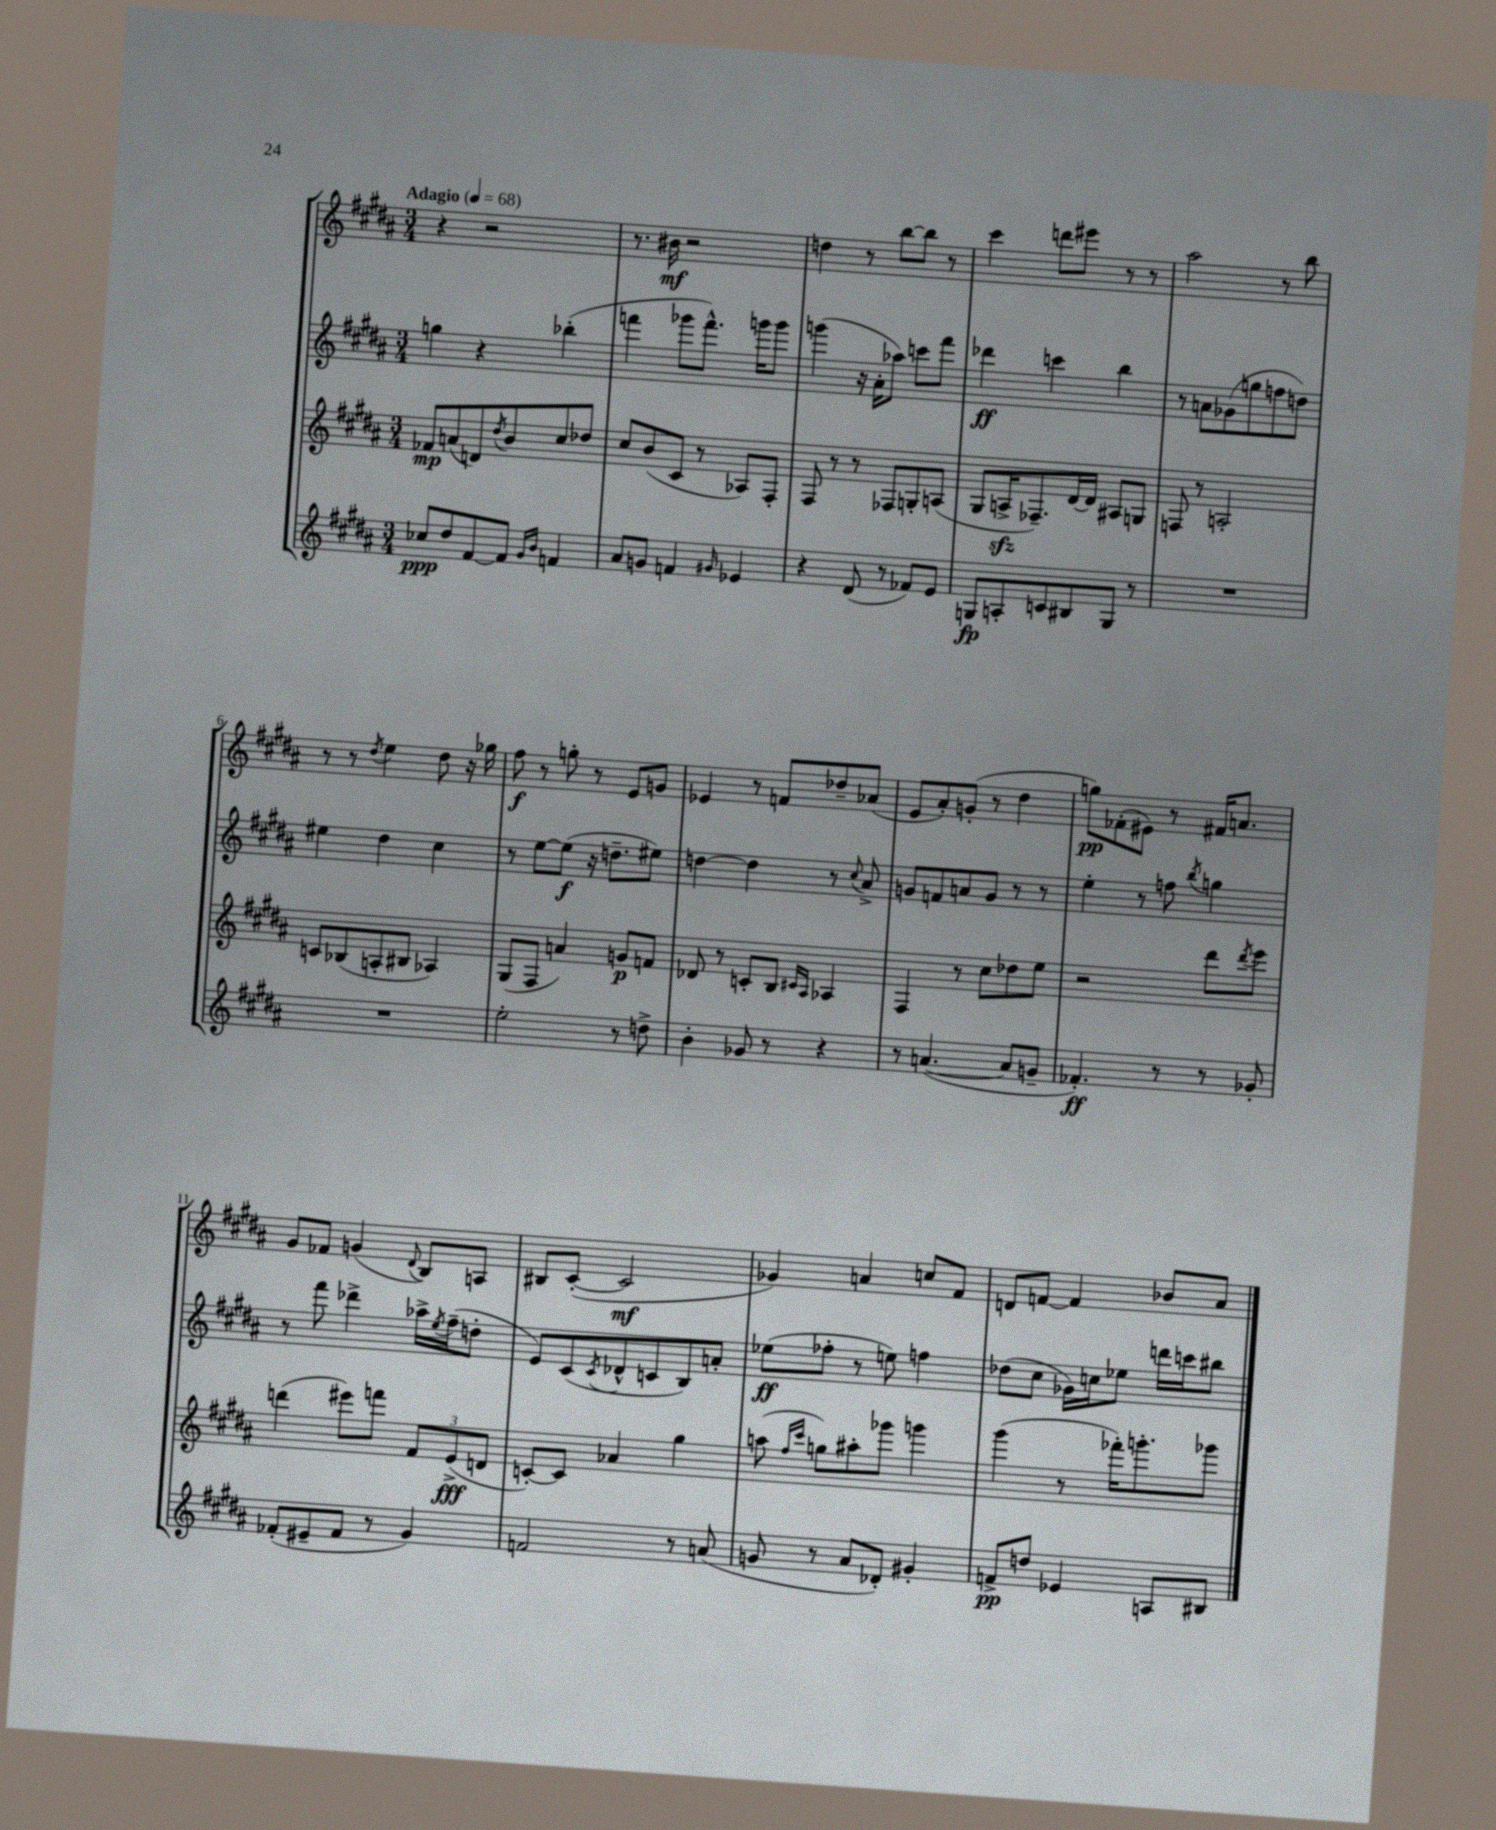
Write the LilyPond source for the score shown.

<<
\new StaffGroup <<
\new Staff = "s0" {
    \clef treble \key b \major \numericTimeSignature \time 3/4 \tempo "Adagio" 4 = 68
    r4 r2 |
    r8. bis'16\mf r2 |
    d''4 r8 b''8~ b''8 r8 |
    cis'''4 d'''8 eis'''8 r8 r8 |
    ais''2 r8 b''8 |
    r8 r8 \acciaccatura { dis''8 } e''4 dis''8 r16 ges''16 |
    fis''8\f r8 g''8-. r8 e'8 g'8 |
    ees'4 r8 f'8 des''8-- aes'8( |
    e'8 ais'8-.) g'8-.( r8 dis''4 |
    g''8\pp) fes'8-.( eis'8) r8 fis'16 a'8. |
    gis'8 fes'8 g'4( \appoggiatura { dis'8 } b8) a8 |
    bis8 cis'8~-.( cis'2\mf |
    ges'4) a'4 c''8 fis'8 |
    d'8 f'8~ f'4 bes'8 ais'8 \bar "|." |
}
\new Staff = "s1" {
    \clef treble \key b \major \numericTimeSignature \time 3/4
    g''4 r4 bes''4-.( |
    f'''4 ges'''8 f'''8.-^) g'''16 g'''8 |
    g'''4( r16 ais'16-. aes''8) c'''8 fis'''8 |
    des'''4\ff c'''4 b''4 |
    r8 a'8 ges'8( g''8 f''8 d''8) |
    eis''4 dis''4 cis''4 |
    r8 e''8~ e''8\f( r16 d''8.-- eis''8) |
    d''4~ d''4 r8 \appoggiatura { cis''8 } ais'8-> |
    g'8 f'8 a'8 g'8 r8 r8 |
    e''4-. r8 f''8 \acciaccatura { b''8 } g''4 |
    r8 fis'''8 des'''4-> aes''16-> \acciaccatura { e''8 } fis''16--( d''8-. |
    e'8) cis'8( \acciaccatura { cis'8 } des'8-^ c'8 b8) a'8-. |
    ees''8\ff( fes''8-. r8 e''8) f''4 |
    des''8( cis''8 ges'16) c''16 ees''8 d'''16 c'''16 bis''8 \bar "|." |
}
\new Staff = "s2" {
    \clef treble \key b \major \numericTimeSignature \time 3/4
    fes'8\mp a'8( d'8) \acciaccatura { dis''8 } b'8 cis''8 des''8 |
    cis''8 b'8( cis'8 r8 aes8) fis8-. |
    fis8 r8 r8 fes8 g8-. a8( |
    gis8 a16->\sfz fes8.--) dis'16~ dis'16 ais8 g8 |
    f8 r8 a2-. |
    c'8 bes8( a8-. bis8 aes4) |
    gis8( fis8 a'4) g'8\p f'8 |
    des'8 r8 c'8-. b8 \grace { cis'16 ais16 } aes4 |
    fis4 r8 cis''8 des''8 e''8 |
    r2 dis'''8 \acciaccatura { dis'''8 } e'''8 |
    d'''4( eis'''8) f'''8 \tuplet 3/2 { fis'8 e'8->\fff( d'8 } |
    c'8~-.) c'8 aes'4 gis''4 |
    a''8( \grace { fis''16 cis'''16 } g''8) ais''8-. ges'''8 g'''4 |
    gis'''4( r8 fes'''16-.) g'''8.-. ges'''8 \bar "|." |
}
\new Staff = "s3" {
    \clef treble \key b \major \numericTimeSignature \time 3/4
    ces''8\ppp dis''8 fis'8~ fis'8 \grace { gis'16 b'16 } f'4 |
    ais'8 g'8 f'4 \grace { gis'16 } ees'4 |
    r4 dis'8( r8 fes'8) e'8 |
    g8\fp a8-. c'8 bis8 g8 r8 |
    R2. |
    R2. |
    e''2-. r8 d''8-> |
    b'4-. ges'8 r8 r4 |
    r8 a'4.~( a'8 g'8-- |
    fes'4.-.\ff) r8 r8 ges'8-. |
    fes'8-.( eis'8-- fes'8 r8 gis'4) |
    f'2 r8 a'8( |
    g'8 r8 ais'8 des'8-.) gis'4-. |
    f'8->\pp d''8 ees'4 a8 bis8 \bar "|." |
}
>>
>>
